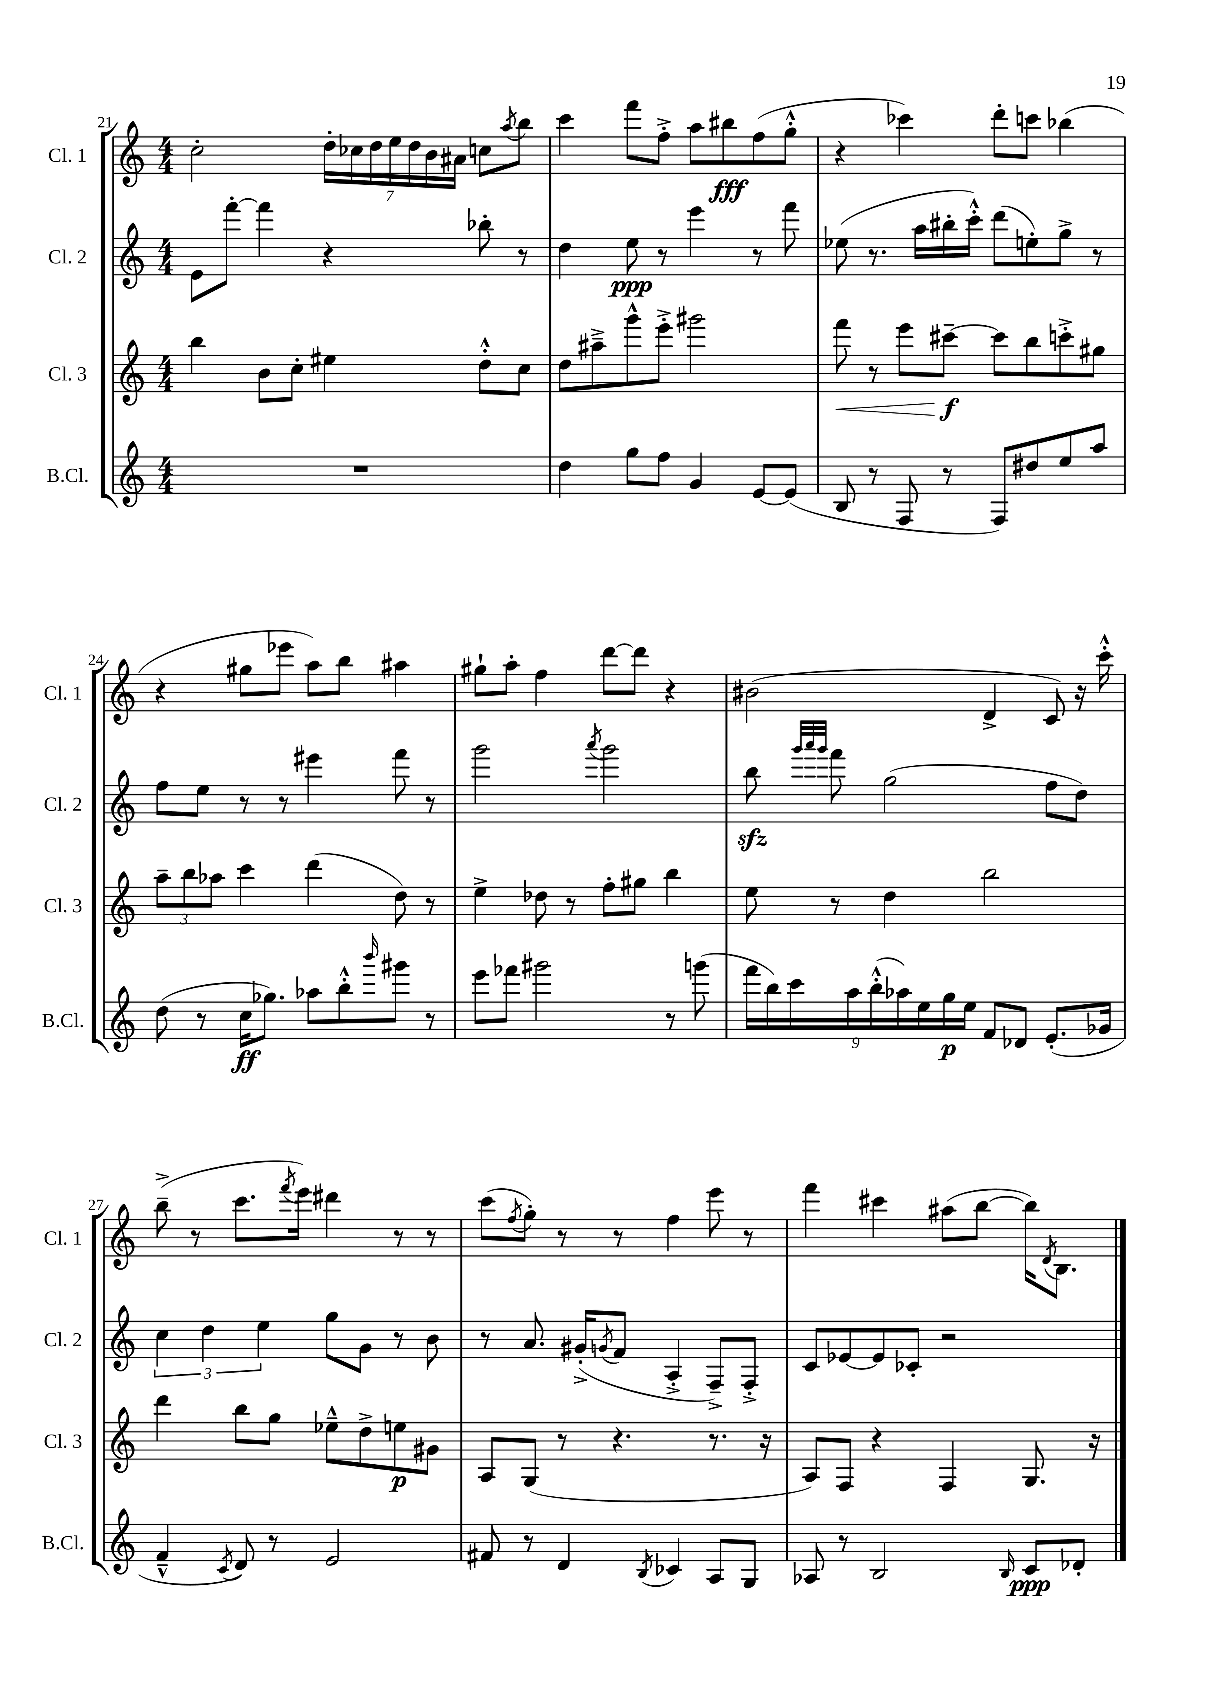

**kern	**kern	**kern	**kern
*staff4	*staff3	*staff2	*staff1
*clefG2	*clefG2	*clefG2	*clefG2
*k[]	*k[]	*k[]	*k[]
*M4/4	*M4/4	*M4/4	*M4/4
1r	4bb\	8e\L	2cc'\
.	.	[8fff'\J	.
.	8b\L	4fff\]	.
.	8cc'\J	.	.
.	4ee#\	4r	28dd'\LL
.	.	.	28cc-\
.	.	.	28dd\
.	.	.	28ee\
.	.	.	28dd\
.	.	.	28b\
.	.	.	28a#\JJ
.	8dd'^^\L	8bb-'\	8cc\L
.	.	.	8qaa/
.	8cc\J	8r	8bb\J
=	=	=	=
4dd\	8dd\L	4dd\	4ccc\
.	8aa#~^\	.	.
8gg\L	8ggg^^\	8ee\	8fff\L
8ff\J	8eee'^\J	8r	8ff'^\J
4g/	2ggg#\	4eee\	8aa\L
.	.	.	8bb#\
[8e/L	.	8r	(8ff\
(8e/]J	.	8fff\	8gg'^^\J
=	=	=	=
8B/	8fff\	(8ee-\	4r
8r	8r	8.r	.
8F/	8eee\L	.	4ccc-\)
.	.	16aa\LL	.
8r	[8ccc#~\J	16bb#'\	.
.	.	16ccc'^^\JJ)	.
8F/L)	8ccc#\]L	(8ddd\L	8ddd'\L
8dd#/	8bb\	8ee'\)	8ccc\J
8ee/	8ccc'^\	8gg^\J	(4bb-\
8aa/J	8gg#\J	8r	.
=	=	=	=
(8dd\	12aa~\L	8ff\L	4r
.	12bb\	.	.
8r	.	8ee\J	.
.	12aa-\J	.	.
16cc\LK	4ccc\	8r	8gg#\L
8.gg-\J)	.	.	.
.	.	8r	8eee-\J
8aa-\L	(4ddd\	4eee#\	8aa\L)
8bb'^^\	.	.	8bb\J
16qqbbb/	.	.	.
8ggg#\J	8dd\)	8fff\	4aa#\
8r	8r	8r	.
=	=	=	=
8eee\L	4ee^\	2ggg\	8gg#`\L
8fff-\J	.	.	8aa'\J
2ggg#\	8dd-\	.	4ff\
.	8r	.	.
.	.	8qaaa/	.
.	8ff'\L	2ggg\	[8ddd\L
.	8gg#\J	.	8ddd\]J
8r	4bb\	.	4r
(8ggg\	.	.	.
=	=	=	=
18fff\LL	8ee\	8bb\	(2b#\
18bb\)	.	.	.
18ccc\	.	.	.
.	.	32qqggg/LLL	.
.	.	32qqaaa/	.
.	.	32qqggg/JJJ	.
.	8r	8fff\	.
18aa\	.	.	.
(18bb'^^\	.	.	.
.	4dd\	(2gg\	.
18aa-\)	.	.	.
18ee\	.	.	.
18gg\	.	.	.
18ee\JJ	.	.	.
8f/L	2bb\	.	4d^/
8d-/J	.	.	.
(8.e'/L	.	8ff\L	8c/)
.	.	8dd\J)	16r
16g-/Jk	.	.	16ccc'^^\
=	=	=	=
4f~^^/	4ddd\	6cc\	(8bb~^\
.	.	.	8r
.	.	6dd\	.
8qc/	.	.	.
8d/)	8bb\L	.	8.ccc\L
.	.	6ee\	.
8r	8gg\J	.	.
.	.	.	8qfff/
.	.	.	16eee\Jk)
2e/	8ee-~^^\L	8gg\L	4ddd#\
.	8dd^\	8g\J	.
.	8ee\	8r	8r
.	8g#\J	8b\	8r
=	=	=	=
8f#/	8A/L	8r	(8ccc\L
.	.	.	8qff/
8r	(8G/J	8.a/	8gg'\J)
4d/	8r	.	8r
.	.	(16g#'^/LK	.
.	.	8qg/	.
.	4.r	8f/J	8r
8qB/	.	.	.
4c-/	.	4A'^/	4ff\
8A/L	8.r	8F~^/L)	8eee\
8G/J	.	8F'^/J	8r
.	16r	.	.
=	=	=	=
8A-/	8A/L)	8c/L	4fff\
8r	8F/J	[8e-/	.
2B/	4r	8e-/]	4ccc#\
.	.	8c-'/J	.
.	4F/	2r	(8aa#\L
.	.	.	[8bb\J
16qqB/	.	.	.
8c/L	8.G/	.	16bb\]LK)
.	.	.	8qd/
.	.	.	8.B\J
8d-'/J	.	.	.
.	16r	.	.
==	==	==	==
*-	*-	*-	*-
